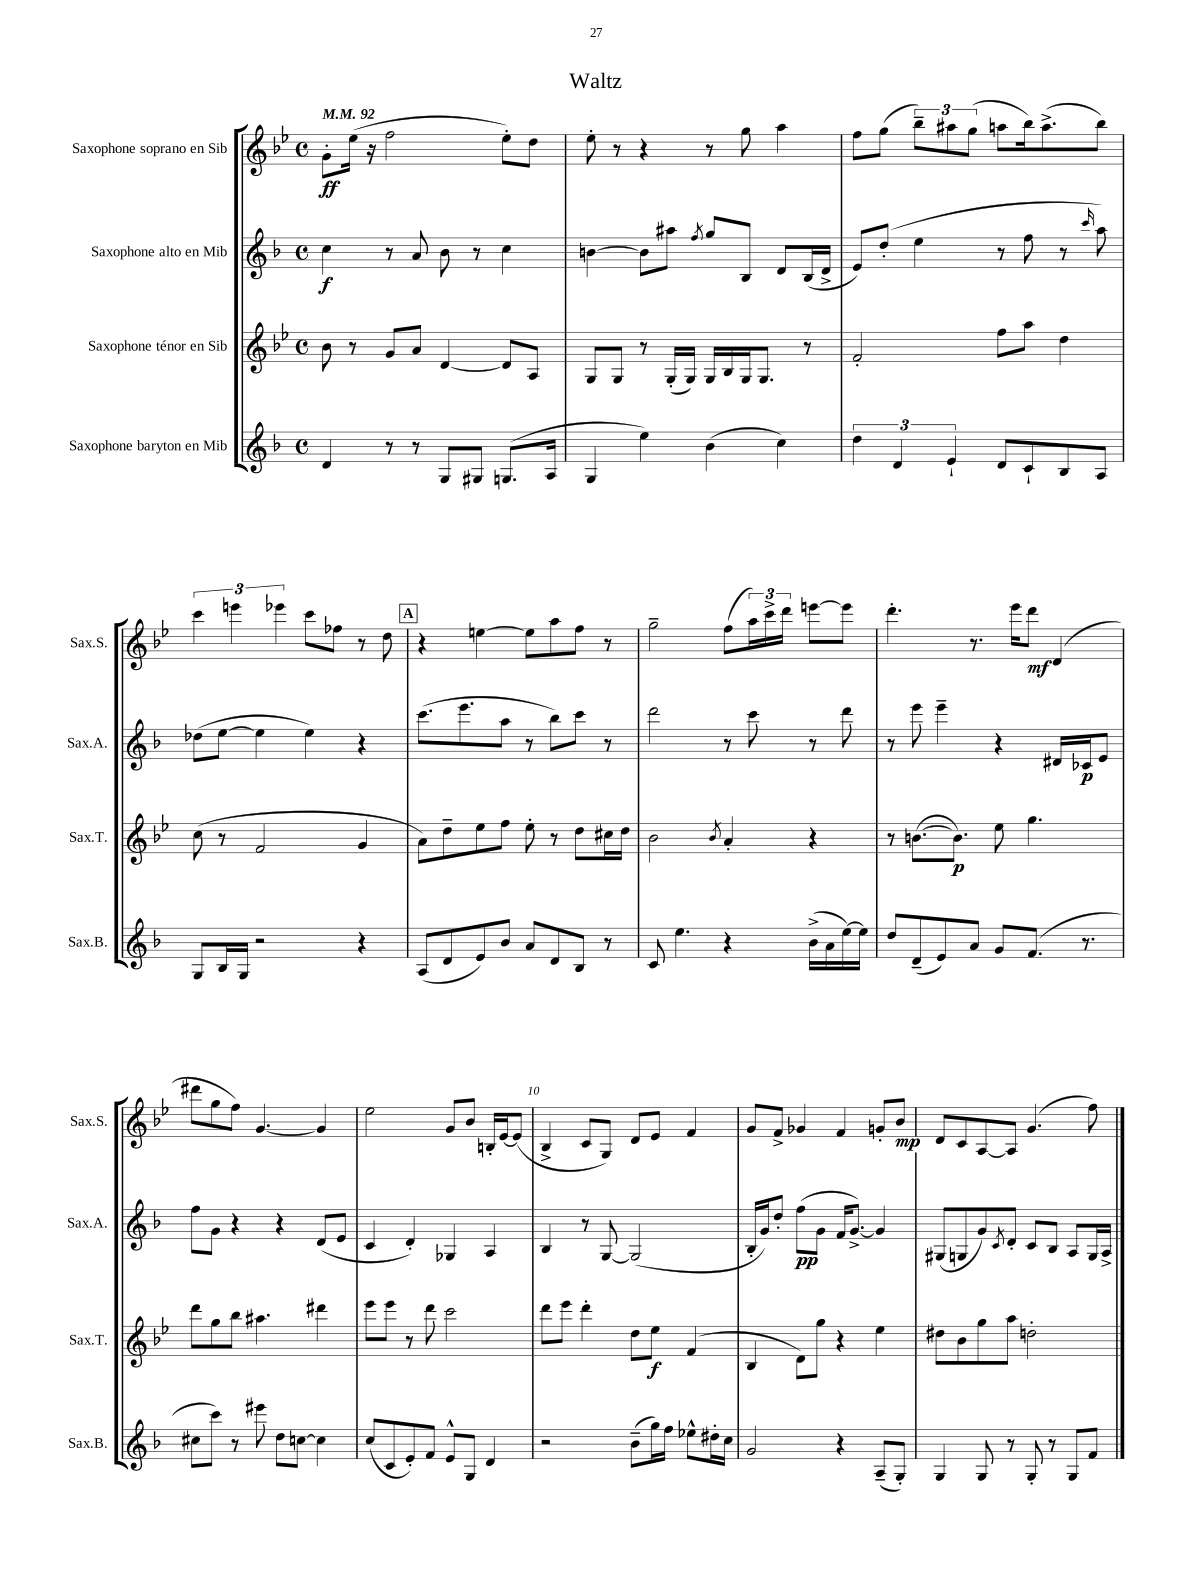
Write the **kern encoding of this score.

**kern	**kern	**dynam	**kern	**dynam	**kern	**dynam
*part4	*part3	*part3	*part2	*part2	*part1	*part1
*staff4	*staff3	*staff3	*staff2	*staff2	*staff1	*staff1
*I"Saxophone baryton en Mib	*I"Saxophone ténor en Sib	*	*I"Saxophone alto en Mib	*	*I"Saxophone soprano en Sib	*
*I'Sax.B.	*I'Sax.T.	*	*I'Sax.A.	*	*I'Sax.S.	*
*clefG2	*clefG2	*	*clefG2	*	*clefG2	*
*k[b-]	*k[b-e-]	*	*k[b-]	*	*k[b-e-]	*
*M4/4	*M4/4	*	*M4/4	*	*M4/4	*
*met(c)	*met(c)	*	*met(c)	*	*met(c)	*
*MM92	*MM92	*	*MM92	*	*MM92	*
=1	=1	=1	=1	=1	=1	=1
4d/	8b-\	.	4cc\	f	8g'\L	ff
.	8r	.	.	.	(16ee-\Jk	.
.	.	.	.	.	16r	.
8r	8g/L	.	8r	.	2ff\	.
8r	8a/J	.	8a/	.	.	.
8G/L	[4d/	.	8b-\	.	.	.
8G#X/J	.	.	8r	.	.	.
(8.Gn/L	8d/L]	.	4cc\	.	8ee-'\L)	.
.	8A/J	.	.	.	8dd\J	.
16A/Jk	.	.	.	.	.	.
=2	=2	=2	=2	=2	=2	=2
4G/	8G/L	.	[4bn\	.	8ee-'\	.
.	8G/J	.	.	.	8r	.
4ee\)	8r	.	8b\L]	.	4r	.
.	(16G'/LL	.	8aa#X\J	.	.	.
.	16G/JJ)	.	.	.	.	.
.	.	.	8qff/	.	.	.
(4b-\	16G/LL	.	8gg/L	.	8r	.
.	16B-/	.	.	.	.	.
.	16G/J	.	8B-/J	.	8gg\	.
.	8.G/J	.	.	.	.	.
4cc\)	.	.	8d/L	.	4aa\	.
.	8r	.	(16B-/L	.	.	.
.	.	.	16d^/JJ	.	.	.
=3	=3	=3	=3	=3	=3	=3
6dd\	2f'/	.	8e/L)	.	8ff\L	.
.	.	.	(8dd'/J	.	(8gg\J	.
6d/	.	.	.	.	.	.
.	.	.	4ee\	.	12bb-~\L)	.
6e`/	.	.	.	.	12aa#X\	.
.	.	.	.	.	(12gg\J	.
8d/L	8ff\L	.	8r	.	8aan\L	.
8c`/	8aa\J	.	8ff\	.	16bb-\k)	.
.	.	.	.	.	(8.aa^\	.
8B-/	4dd\	.	8r	.	.	.
.	.	.	16qqccc/	.	.	.
8A/J	.	.	8aa\)	.	8bb-\J)	.
!!LO:LB:g=z
=4	=4	=4	=4	=4	=4	=4
8G/L	(8cc\	.	(8dd-X\L	.	6ccc\	.
16B-/L	8r	.	[8ee\J	.	.	.
.	.	.	.	.	6eeen\	.
16G/JJ	.	.	.	.	.	.
2r	2f/	.	4ee\]	.	.	.
.	.	.	.	.	6eee-X\	.
.	.	.	4ee\)	.	8ccc\L	.
.	.	.	.	.	8ff-X\J	.
4r	4g/	.	4r	.	8r	.
.	.	.	.	.	8dd\	.
!!LO:REH:place=s1:t=A
=5	=5	=5	=5	=5	=5	=5
(8A/L	8a\L)	.	(8.ccc\L	.	4r	.
8d/	8dd~\	.	.	.	.	.
.	.	.	8.eee\	.	.	.
8e/)	8ee-\	.	.	.	[4een\	.
8b-/J	8ff\J	.	8aa\J	.	.	.
8a/L	8ee-'\	.	8r	.	8ee\L]	.
8d/	8r	.	8bb-\L)	.	8aa\	.
8B-/J	8dd\L	.	8ccc\J	.	8ff\J	.
8r	16cc#X\L	.	8r	.	8r	.
.	16dd\JJ	.	.	.	.	.
=6	=6	=6	=6	=6	=6	=6
8c/	2b-\	.	2ddd\	.	2gg~\	.
4.ee\	.	.	.	.	.	.
.	8qb-/	.	.	.	.	.
4r	4a'/	.	8r	.	(8ff\L	.
.	.	.	8ccc\	.	24aa\L)	.
.	.	.	.	.	24ccc^\	.
.	.	.	.	.	24ddd\JJ	.
(16b-^\LL	4r	.	8r	.	[8eeen\L	.
16a\	.	.	.	.	.	.
[16ee\)	.	.	8ddd\	.	8eee\J]	.
16ee\JJ]	.	.	.	.	.	.
=7	=7	=7	=7	=7	=7	=7
8dd/L	8r	.	8r	.	4.ddd'\	.
(8d~/	([8.bn\L	.	8eee\	.	.	.
8e/)	.	.	4eee~\	.	.	.
.	8.b\J])	p	.	.	.	.
8a/J	.	.	.	.	8.r	.
8g/L	8ee-\	.	4r	.	.	.
.	.	.	.	.	16eee-\KL	.
(8.f/J	4.gg\	.	.	.	8ddd\J	mf
.	.	.	16d#X/LL	.	(4d/	.
8.r	.	.	16c-X/J	p	.	.
.	.	.	8e/J	.	.	.
!!LO:LB:g=z
=8	=8	=8	=8	=8	=8	=8
8cc#X\L	8ddd\L	.	8ff\L	.	8ddd#X\L	.
8ccc\J)	8gg\	.	8g\J	.	8gg\	.
8r	8bb-\J	.	4r	.	8ff\J)	.
8eee#X\	4.aa#X\	.	.	.	[4.g/	.
8dd\L	.	.	4r	.	.	.
[8ccn\J	.	.	.	.	.	.
4cc\]	4ddd#X\	.	(8d/L	.	4g/]	.
.	.	.	8e/J	.	.	.
=9	=9	=9	=9	=9	=9	=9
(8cc/L	8eee-\L	.	4c/	.	2ee-\	.
8c/	8eee-\J	.	.	.	.	.
8e'/)	8r	.	4d'/)	.	.	.
8f/J	8ddd\	.	.	.	.	.
8e^^/L	2ccc\	.	4G-X/	.	8g/L	.
8G/J	.	.	.	.	8b-/J	.
4d/	.	.	4A/	.	16Bn'/LL	.
.	.	.	.	.	[16e-/J	.
.	.	.	.	.	(8e-/J]	.
=10	=10	=10	=10	=10	=10	=10
2r	8ddd\L	.	4B-/	.	4B-^/	.
.	8eee-\J	.	.	.	.	.
.	4ddd'\	.	8r	.	8c/L	.
.	.	.	[8G/	.	8G/J)	.
(8b-~\L	8dd\L	.	(2G/]	.	8d/L	.
16gg\L)	8ee-\J	f	.	.	8e-/J	.
16ff\JJ	.	.	.	.	.	.
8ee-X^^\L	(4f/	.	.	.	4f/	.
16dd#X'\L	.	.	.	.	.	.
16cc\JJ	.	.	.	.	.	.
=11	=11	=11	=11	=11	=11	=11
2g/	4B-/	.	16B-'/LL	.	8g/L	.
.	.	.	16g/J)	.	.	.
.	.	.	8dd'/J	.	8f^/J	.
.	8d\L)	.	(8ff\L	pp	4g-X/	.
.	8gg\J	.	8g\J	.	.	.
4r	4r	.	16f/KL	.	4f/	.
.	.	.	[8.g^/J)	.	.	.
(8A~/L	4ee-\	.	4g/]	.	8gn'/L	.
8G'/J)	.	.	.	.	8b-/J	mp
=12	=12	=12	=12	=12	=12	=12
4G/	8dd#X\L	.	(8G#X/L	.	8d/L	.
.	8b-\	.	8Gn/	.	8c/	.
8G/	8gg\	.	8g/)	.	[8A/	.
.	.	.	8qc/	.	.	.
8r	8aa\J	.	8d'/J	.	8A/J]	.
8G'/	2ddn'\	.	8c/L	.	(4.g/	.
8r	.	.	8B-/J	.	.	.
8G/L	.	.	8A/L	.	.	.
8f/J	.	.	16G/L	.	8ff\)	.
.	.	.	16A^/JJ	.	.	.
==	==	==	==	==	==	==
*-	*-	*-	*-	*-	*-	*-
